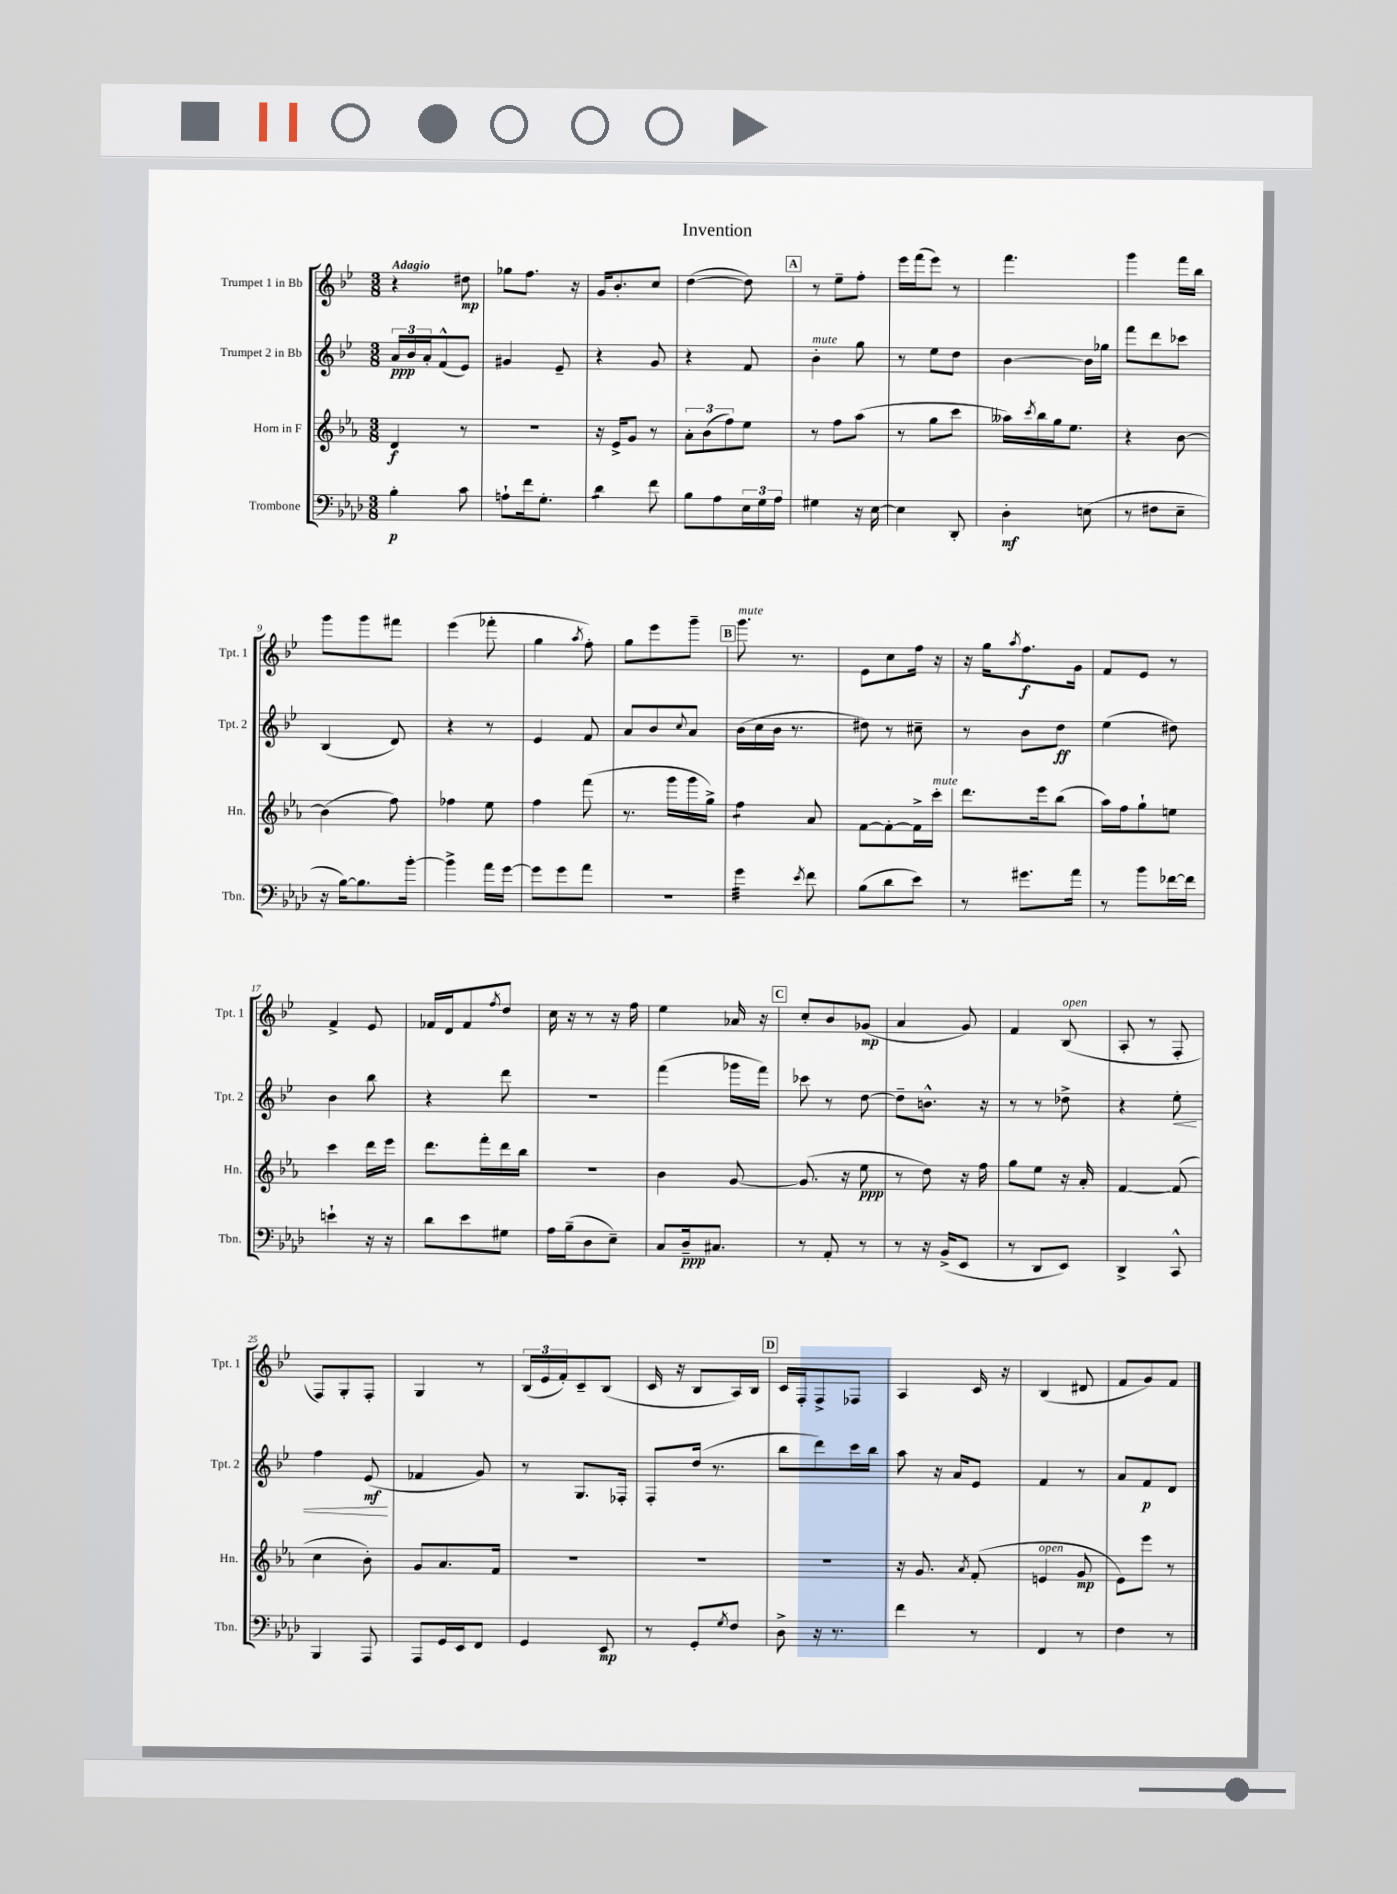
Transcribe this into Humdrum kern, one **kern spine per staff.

**kern	**kern	**kern	**kern
*staff4	*staff3	*staff2	*staff1
*clefF4	*clefG2	*clefG2	*clefG2
*k[b-e-a-d-]	*k[b-e-a-]	*k[b-e-]	*k[b-e-]
*M3/8	*M3/8	*M3/8	*M3/8
4B-'\	4d/	24a/LL	4r
.	.	24b-/	.
.	.	24a'/J	.
.	.	(8f^^/	.
8c\	8r	8e-/J)	8dd#\
=	=	=	=
8A`\L	4.r	4g#/	8gg-\L
16f\k	.	.	8.ff\J
8.G'\J	.	.	.
.	.	8e-~/	.
.	.	.	16r
=	=	=	=
4d-\	16r	4r	16g/LK
.	16e-^/LK	.	8.b-'/
.	8g/J	.	.
8f\	8r	8g/	8cc/J
=	=	=	=
8B-\L	12a-'\L	4r	([4dd\
.	(12b-\	.	.
8A-\	.	.	.
.	12ff\)	.	.
24E-\L	8ee-\J	8f/	8dd\])
24G\	.	.	.
24A-\JJ	.	.	.
=	=	=	=
4G#\	8r	4b-'\	8r
.	8ff\L	.	8ee-~\L
16r	(8aa-\J	8gg\	8ff'\J
[16E-\	.	.	.
=	=	=	=
4E-\]	8r	8r	16eee-\LL
.	.	.	(16fff\J
.	8gg\L	8ee-\L	8eee-\J)
8DD-'/	8ccc\J	8dd\J	8r
=	=	=	=
4D-'\	16aa--\LL)	[4b-\	4.fff\
.	8qccc/	.	.
.	16bb-\	.	.
.	16gg\J	.	.
.	8.ee-\J	.	.
(8E\	.	16b-\]LL	.
.	.	16gg-\JJ	.
=	=	=	=
8r	4r	8fff\L	4ggg\
8F#\L	.	8ddd\	.
8E-~\J	[8b-\	8ccc-\J	16fff\LL
.	.	.	16bb-\JJ
=	=	=	=
16r	(4b-\]	(4B-/	8ggg\L
[16B-\LK)	.	.	.
8.B-\]	.	.	8ggg\
.	8ff\)	8d/)	8fff#\J
[16b-'\Jk	.	.	.
=	=	=	=
4b-^\]	4ff-\	4r	(4eee-\
16a-\LL	8ee-\	8r	8fff-'\
[16g\JJ	.	.	.
=	=	=	=
8g\]L	4ff\	4e-/	4gg\
8g\	.	.	.
.	.	.	8qaa/
8a-\J	(8fff\	8f/	8ff'\)
=	=	=	=
4.r	8.r	8a/L	8gg\L
.	.	8b-/	8eee-\
.	16ggg\LL	.	.
.	.	8qqcc/	.
.	16ggg\	8a/J	8ggg~\J
.	16gg^\JJ)	.	.
=	=	=	=
4g\	4ff\	(16b-\LL	8.ggg\
.	.	16cc\	.
.	.	16b-\JJ	.
.	.	8.r	8.r
8qe-/	.	.	.
8f\	8a-/	.	.
=	=	=	=
(8B-\L	[8f\L	8dd#\)	8e-\L
8d-\	8f'\_	8r	8cc\
8e-\J)	16f^\]L	8cc#~\	16ff\Jk
.	16ccc'\JJ	.	16r
=	=	=	=
8r	8.ddd\L	8r	16r
.	.	.	16gg\LK
.	.	.	8qaa/
8.g#\L	.	8b-\L	8.ff\
.	16eee-\k	.	.
.	(8bb-\J	8dd\J	.
16a-\Jk	.	.	16g\Jk
=	=	=	=
8r	16aa-\LL)	(4ee-\	8f/L
.	16ff\J	.	.
8b-\L	8gg`\	.	8e-/J
[16f-\L	8ee\J	8dd#\)	8r
16f-\]JJ	.	.	.
=	=	=	=
4e`\	4ccc\	4b-\	4f^/
16r	16ddd\LL	8bb-\	8e-/
16r	16eee-\JJ	.	.
=	=	=	=
8d-\L	8.ddd\L	4r	16f-/LL
.	.	.	16d/J
8e-\	.	.	8f-/
.	16fff'\L	.	.
.	.	.	8qff/
8G#\J	16ddd\	8ddd\	8dd/J
.	16bb-\JJ	.	.
=	=	=	=
16A-\LL	4.r	4.r	16cc\
(16B-~\J	.	.	16r
8D-\	.	.	8r
8E-~\J)	.	.	16r
.	.	.	16ff\
=	=	=	=
8C/L	4b-\	(4fff\	4ee-\
16D-~/k	.	.	.
8.C#/J	.	.	.
.	[8g/	16ggg-\LL	16a-/
.	.	16fff\JJ)	16r
=	=	=	=
8r	(8.g/]	8ccc-\	8cc'/L
8AA-'/	.	8r	8b-/
.	16r	.	.
8r	8ee-\	[8dd\	(8g-/J
=	=	=	=
8r	8r	8dd~\]L	4a/
16r	8dd\)	8.b^^\J	.
(16BB-^/LK	.	.	.
8EE-/J	16r	.	8g/)
.	16ff\	16r	.
=	=	=	=
8r	8gg\L	8r	4f/
8DD-/L	8ee-\J	8r	.
8EE-/J)	16r	8dd-^\	(8B-/
.	16a-'/	.	.
=	=	=	=
4DD-^/	[4f/	4r	8A'/
.	.	.	8r
8CC^^/	(8f/]	8ee-'\	8F'/
=	=	=	=
4BBB-/	4cc\	4ff\	8F/L)
.	.	.	8G'/
8AAA-/	8b-'\)	(8e-/	8F'/J
=	=	=	=
8AAA-/L	8g/L	4f-/	4G/
16GG/L	8.a-/	.	.
16EE-/J	.	.	.
8FF/J	.	8g/)	8r
.	16f/Jk	.	.
=	=	=	=
4GG/	4.r	8r	(24B-/LL
.	.	.	24e-/
.	.	.	24f'/J)
.	.	8.G/L	8c~/
8EE-/	.	.	(8B-/J
.	.	16F-'/Jk	.
=	=	=	=
8r	4.r	8F'/L	16c/
.	.	.	16r
8GG'/L	.	(16dd/Jk	8B-/L
.	.	8.r	.
8qG/	.	.	.
8F/J	.	.	16A/L)
.	.	.	16B-/JJ
=	=	=	=
8D-^\	4.r	8bb-\L	16c/LL
.	.	.	16F'/J
16r	.	8ddd\)	8F^/
8.r	.	.	.
.	.	16ccc\L	8F-/J
.	.	16bb-\JJ	.
=	=	=	=
4f\	16r	8aa\	4A/
.	8.g/	.	.
.	.	16r	.
.	.	16a/LK	.
.	8qa-/	.	.
8r	(8f'/	8e-/J	16c/
.	.	.	16r
=	=	=	=
4FF/	4e/	4f/	(4B-/
8r	8g/	8r	8d#/
=	=	=	=
4F\	8e-\L)	8a/L	8f/L
.	8eee-\J	8f/	8g/)
8r	8r	8d/J	8f/J
==	==	==	==
*-	*-	*-	*-
